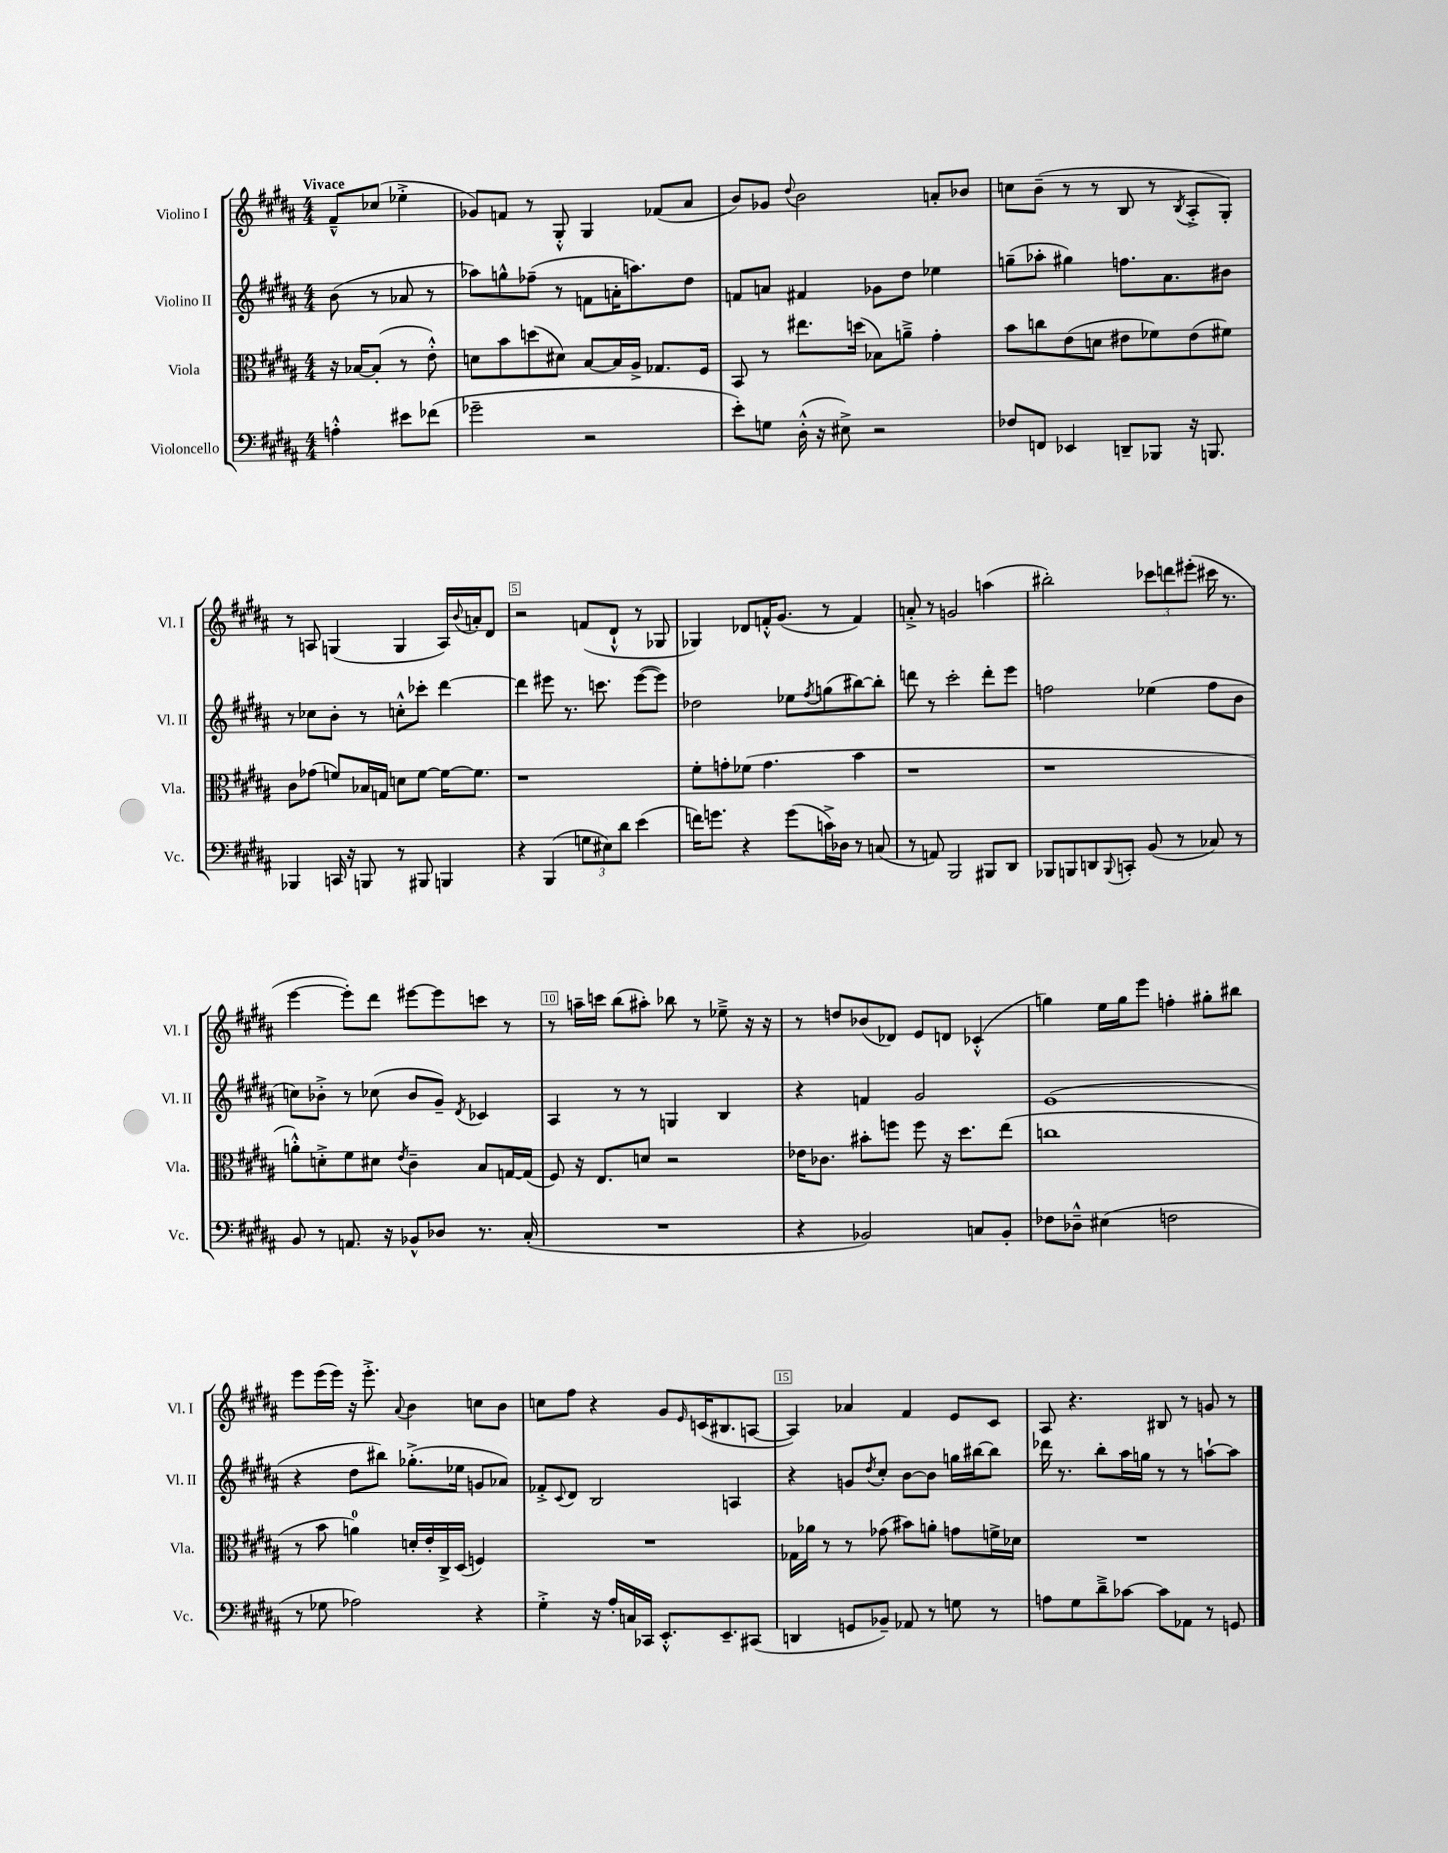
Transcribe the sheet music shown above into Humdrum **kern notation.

**kern	**kern	**kern	**kern
*staff4	*staff3	*staff2	*staff1
*clefF4	*clefC3	*clefG2	*clefG2
*k[f#c#g#d#a#]	*k[f#c#g#d#a#]	*k[f#c#g#d#a#]	*k[f#c#g#d#a#]
*M4/4	*M4/4	*M4/4	*M4/4
4A'^^	16r	(8b	8f#~^^
.	[16B-	.	.
.	(8B-']	8r	(8cc-
8e#	8r	8a-	4ee-'^
(8f-	8e'^^)	8r	.
=	=	=	=
2g-~	8d	8aa-)	8g-)
.	8b	8gg^^	8f
.	(8dd	(8ff-~	8r
.	8d#)	8r	8G#'^^
2r	[8B	8f	4G#
.	16B]	16a'	.
.	16A#^	8.aa)	.
.	8.G-	.	(8f-
.	.	8dd#	8a#
.	16F#	.	.
=	=	=	=
8e')	8BB	8f	8b)
8G	8r	8a	8g-
.	.	.	8qqdd#
(16D#'^^	8.ee#	4f#	2b
16r	.	.	.
8E#^)	.	.	.
.	(16dd	.	.
2r	8B-)	8g-	.
.	8a~^	8dd#	.
.	4g#'	4ee-	8a'
.	.	.	8b-
=	=	=	=
8F-	8b	(8gg~	8cc
8FF	8cc	8aa-'	(8b~
4EE-	(8e	4gg#)	8r
.	8d	.	8r
8DD~	8e#	8.ff	8B
8BBB-	8f-)	.	8r
.	.	8.a#	.
.	.	.	8qB
16r	(8e#	.	8A#'^
8.BBB	.	.	.
.	8f#)	8b#	8G#')
=	=	=	=
4BBB-	8c#	8r	8r
.	(8g-	8cc-	8A
16CC	8f)	8b'	(4G
16r	.	.	.
8BBB	16B-	8r	.
.	16G	.	.
8r	8d	8cc'^^	4G
8BBB#	[8f	8ccc-'	.
4BBB	16f_	[4ddd#	16A)
.	.	.	8qqb
.	8.f]	.	16a'
.	.	.	8d#
=	=	=	=
4r	1r	4ddd#]	2r
(4BBB	.	8eee#	.
.	.	8.r	.
12G	.	.	(8f
.	.	8.ccc	.
12E#)	.	.	.
.	.	.	8d#`^^
12d#	.	.	.
(4e	.	([8eee#	8r
.	.	8eee#])	8G-
=	=	=	=
16f)	8f#'	2dd-	4G-)
8.g	.	.	.
.	8g'	.	.
4r	(8f-	.	8d-
.	4.g	.	16f'^^
.	.	.	(8.g#
(8g	.	8ee-	.
.	.	8qff#	.
16c^)	.	(8gg	8r
16D-	.	.	.
8r	4b	[8bb#)	4f)
(8C	.	8bb#']	.
=	=	=	=
8r	1r	8ddd	8a'^
8AA)	.	8r	8r
2BBB	.	2ccc#'	2g
8BBB#	.	8ddd'	(4aa
8DD#	.	8eee	.
=	=	=	=
8BBB-	1r	2ff	2bb#')
8BBB	.	.	.
8DD	.	.	.
8qqBBB	.	.	.
8CC'	.	.	.
(8BB	.	(4ee-	12ccc-
.	.	.	12ddd
8r	.	.	.
.	.	.	(12eee#'
8C-)	.	8ff	16ccc#
.	.	.	8.r
8r	.	8b	.
=	=	=	=
8BB	8a'^^)	8cc)	[4eee
8r	8d'^	8b-'^	.
8.AA	8f#	8r	8eee'])
.	8d#	(8cc-	8ddd#
16r	.	.	.
.	8qe	.	.
8BB-^^	4c#~	8b-	[8eee#
8D-	.	8g#~)	8eee#]
.	.	8qd#	.
8.r	8B	4c-	8ccc
.	[16G	.	8r
(16C#'	(16G]	.	.
=	=	=	=
1r	8F#)	4A#	8r
.	16r	.	16aa~
.	8.E	.	16ccc
.	.	8r	(8bb
.	8d	8r	8aa#')
.	2r	4G	8bb-
.	.	.	8r
.	.	4B	8ee-~^
.	.	.	16r
.	.	.	16r
=	=	=	=
4r	16e-	4r	8r
.	8.c-	.	.
.	.	.	8dd
2BB-)	8b#'	4f	(8b-
.	8ff	.	8d-)
.	8ff	2g#	8e
.	16r	.	8d
.	8.dd#	.	.
8C	.	.	(4c-'^^
8BB-'	(8ee	.	.
=	=	=	=
8F-	1cc	(1e	4gg)
8D-~^^	.	.	.
(4E#	.	.	16ee
.	.	.	16gg
.	.	.	8eee
2F	.	.	4ff'
.	.	.	8gg#'
.	.	.	8bb#
=	=	=	=
8r	8r	4r	8eee
8G-	8b	.	(16eee
.	.	.	16eee)
2A-)	4a)	8dd#	16r
.	.	.	8.eee'^
.	.	8bb#)	.
.	.	.	8qqa#
.	16d'	(8.gg-'^	4b
.	16e'	.	.
.	16C#^	.	.
.	(16D#	16ee-	.
4r	4F)	8g	8cc
.	.	8a-)	8b
=	=	=	=
4G#'^	1r	8f-'^	8cc
.	.	8qqc#	.
.	.	8d#	8ff#
16r	.	2B	4r
16A#'	.	.	.
16C	.	.	.
16CC-	.	.	.
8.EE'^^	.	.	8g#
.	.	.	16qqe
.	.	.	(16c
8.EE~	.	.	8.B#
.	.	4A	.
(8CC#	.	.	[8A
=	=	=	=
4DD	16G-	4r	4A])
.	16a-	.	.
.	8r	.	.
8GG	8r	8g	4a-
.	.	8qdd#	.
8BB-~)	(8g-	8cc#'	.
8AA-	8b#)	[8b	4f#
8r	8a'	8b]	.
8G	8g	16gg	8e
.	.	[16bb#	.
8r	16f^	8bb#]	8c#
.	16d-	.	.
=	=	=	=
8A	1r	16ddd-	8A#
.	.	8.r	.
8G#	.	.	4.r
8d#~^	.	8bb'	.
[8c-	.	16aa#	.
.	.	16gg	.
8c-]	.	8r	8B#
8AA-	.	8r	8r
8r	.	[8aa`	8g
8GG	.	8aa]	8r
==	==	==	==
*-	*-	*-	*-
